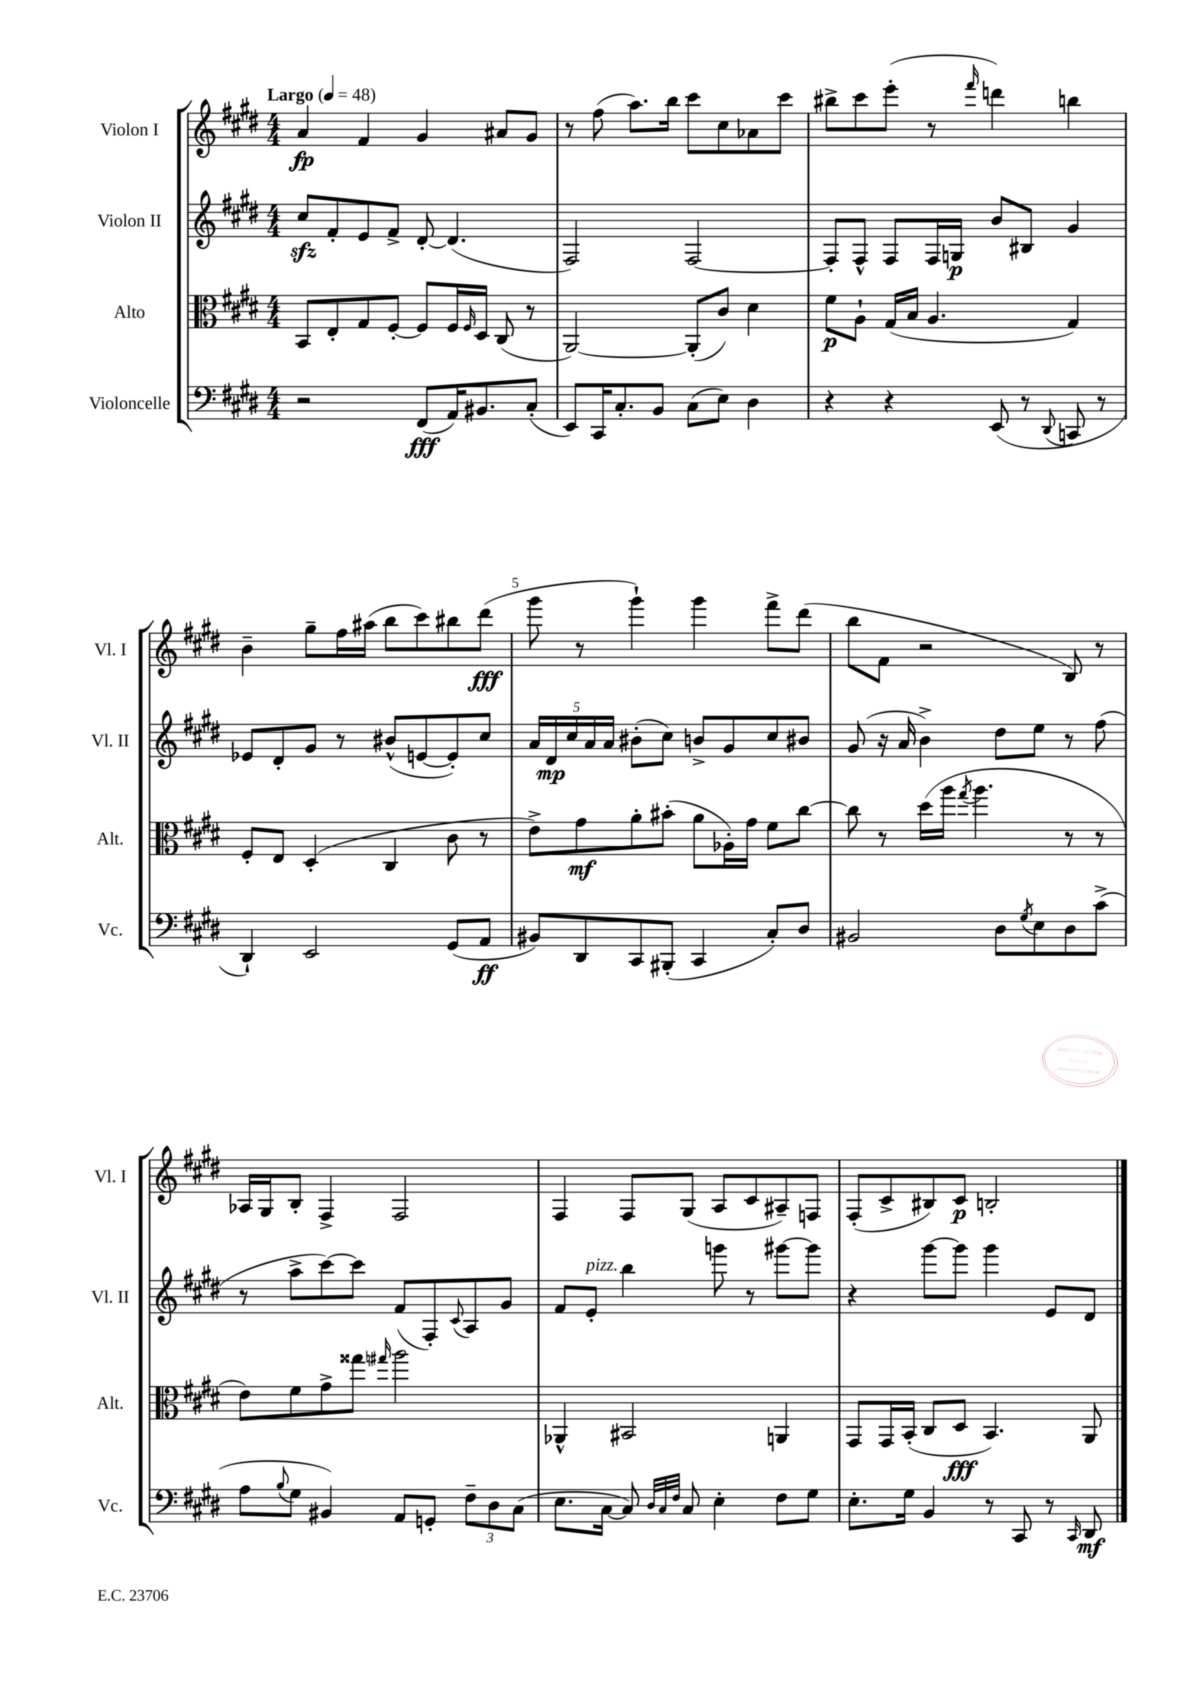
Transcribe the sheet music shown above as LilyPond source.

<<
\new StaffGroup <<
\new Staff = "s0" \with { instrumentName = "Violon I" shortInstrumentName = "Vl. I" } {
    \clef treble \key e \major \numericTimeSignature \time 4/4 \tempo "Largo" 4 = 48
    a'4\fp fis'4 gis'4 ais'8 gis'8 |
    r8 fis''8( a''8.) b''16 cis'''8 cis''8 aes'8 cis'''8 |
    bis''8-> cis'''8 e'''8-.( r8 \grace { fis'''16 } d'''4) b''4 |
    b'4-- gis''8-- fis''16 ais''16( b''8 cis'''8) bis''8 dis'''8\fff( |
    gis'''8 r8 gis'''4-!) gis'''4 fis'''8-> dis'''8( |
    b''8 fis'8 r2 b8) r8 |
    aes16 gis16 b8-. fis4-> fis2 |
    fis4 fis8 gis8( a8 cis'8 ais8--) f8 |
    fis8-.( cis'8-> bis8) cis'8\p b2-. \bar "|." |
}
\new Staff = "s1" \with { instrumentName = "Violon II" shortInstrumentName = "Vl. II" } {
    \clef treble \key e \major \numericTimeSignature \time 4/4
    cis''8\sfz fis'8-. e'8 fis'8-> dis'8~-. dis'4.( |
    fis2) fis2~ |
    fis8-. fis8-^ fis8 fis16 g16\p b'8 bis8 gis'4 |
    ees'8 dis'8-. gis'8 r8 bis'8-^( e'8~ e'8-.) cis''8 |
    \tuplet 5/4 { a'16 dis'16\mp cis''16 a'16 a'16 } bis'8-.( cis''8) b'8-> gis'8 cis''8 bis'8 |
    gis'8( r16 a'16 b'4->) dis''8 e''8 r8 fis''8( |
    r8 a''8-> cis'''8~) cis'''8 fis'8( fis8-.) \appoggiatura { cis'8 } a8 gis'8 |
    fis'8 e'8-.^\markup { \italic "pizz." } b''4 g'''8 r8 gis'''8~ gis'''8 |
    r4 gis'''8~ gis'''8 gis'''4 e'8 dis'8 \bar "|." |
}
\new Staff = "s2" \with { instrumentName = "Alto" shortInstrumentName = "Alt." } {
    \clef alto \key e \major \numericTimeSignature \time 4/4
    b,8 e8-. gis8 fis8~-. fis8 fis16 \grace { fis16 } dis16 cis8( r8 |
    a,2~) a,8-.( cis'8) dis'4 |
    fis'8\p a8-! gis16( b16 a4. gis4) |
    fis8-. e8 dis4-.( cis4 cis'8 r8 |
    e'8->) gis'8\mf a'8-. bis'8-.( a'8 aes16-.) gis'16 fis'8 cis''8~ |
    cis''8 r8 dis''16( a''16 \acciaccatura { gis''8 } a''4. r8 r8 |
    e'8) fis'8 gis'8-> gisis''8 \grace { gis''16 } a''2 |
    aes,4-^ bis,2 a,4 |
    gis,8 gis,16 b,16-.( cis8 dis8\fff b,4.) a,8 \bar "|." |
}
\new Staff = "s3" \with { instrumentName = "Violoncelle" shortInstrumentName = "Vc." } {
    \clef bass \key e \major \numericTimeSignature \time 4/4
    r2 fis,8\fff( a,16) bis,8. cis8-.( |
    e,8) cis,16 cis8.-. b,8 cis8( e8) dis4 |
    r4 r4 e,8( r8 \appoggiatura { dis,8 } c,8 r8 |
    dis,4-!) e,2 gis,8( a,8\ff |
    bis,8) dis,8 cis,8 bis,,8-.( cis,4 cis8-.) dis8 |
    bis,2 dis8 \acciaccatura { gis8 } e8 dis8 cis'8->( |
    a8 \appoggiatura { b8 } gis8 bis,4) a,8 g,8-. \tuplet 3/2 { fis8-- dis8 cis8( } |
    e8. cis16~ cis8) \grace { dis32 cis32 fis32 } cis8 e4-. fis8 gis8 |
    e8.-. gis16 b,4 r8 cis,8 r8 \grace { cis,16 } dis,8\mf \bar "|." |
}
>>
>>
\layout { \context { \Score \override BarNumber.break-visibility = ##(#f #t #t) barNumberVisibility = #(every-nth-bar-number-visible 5) } }
